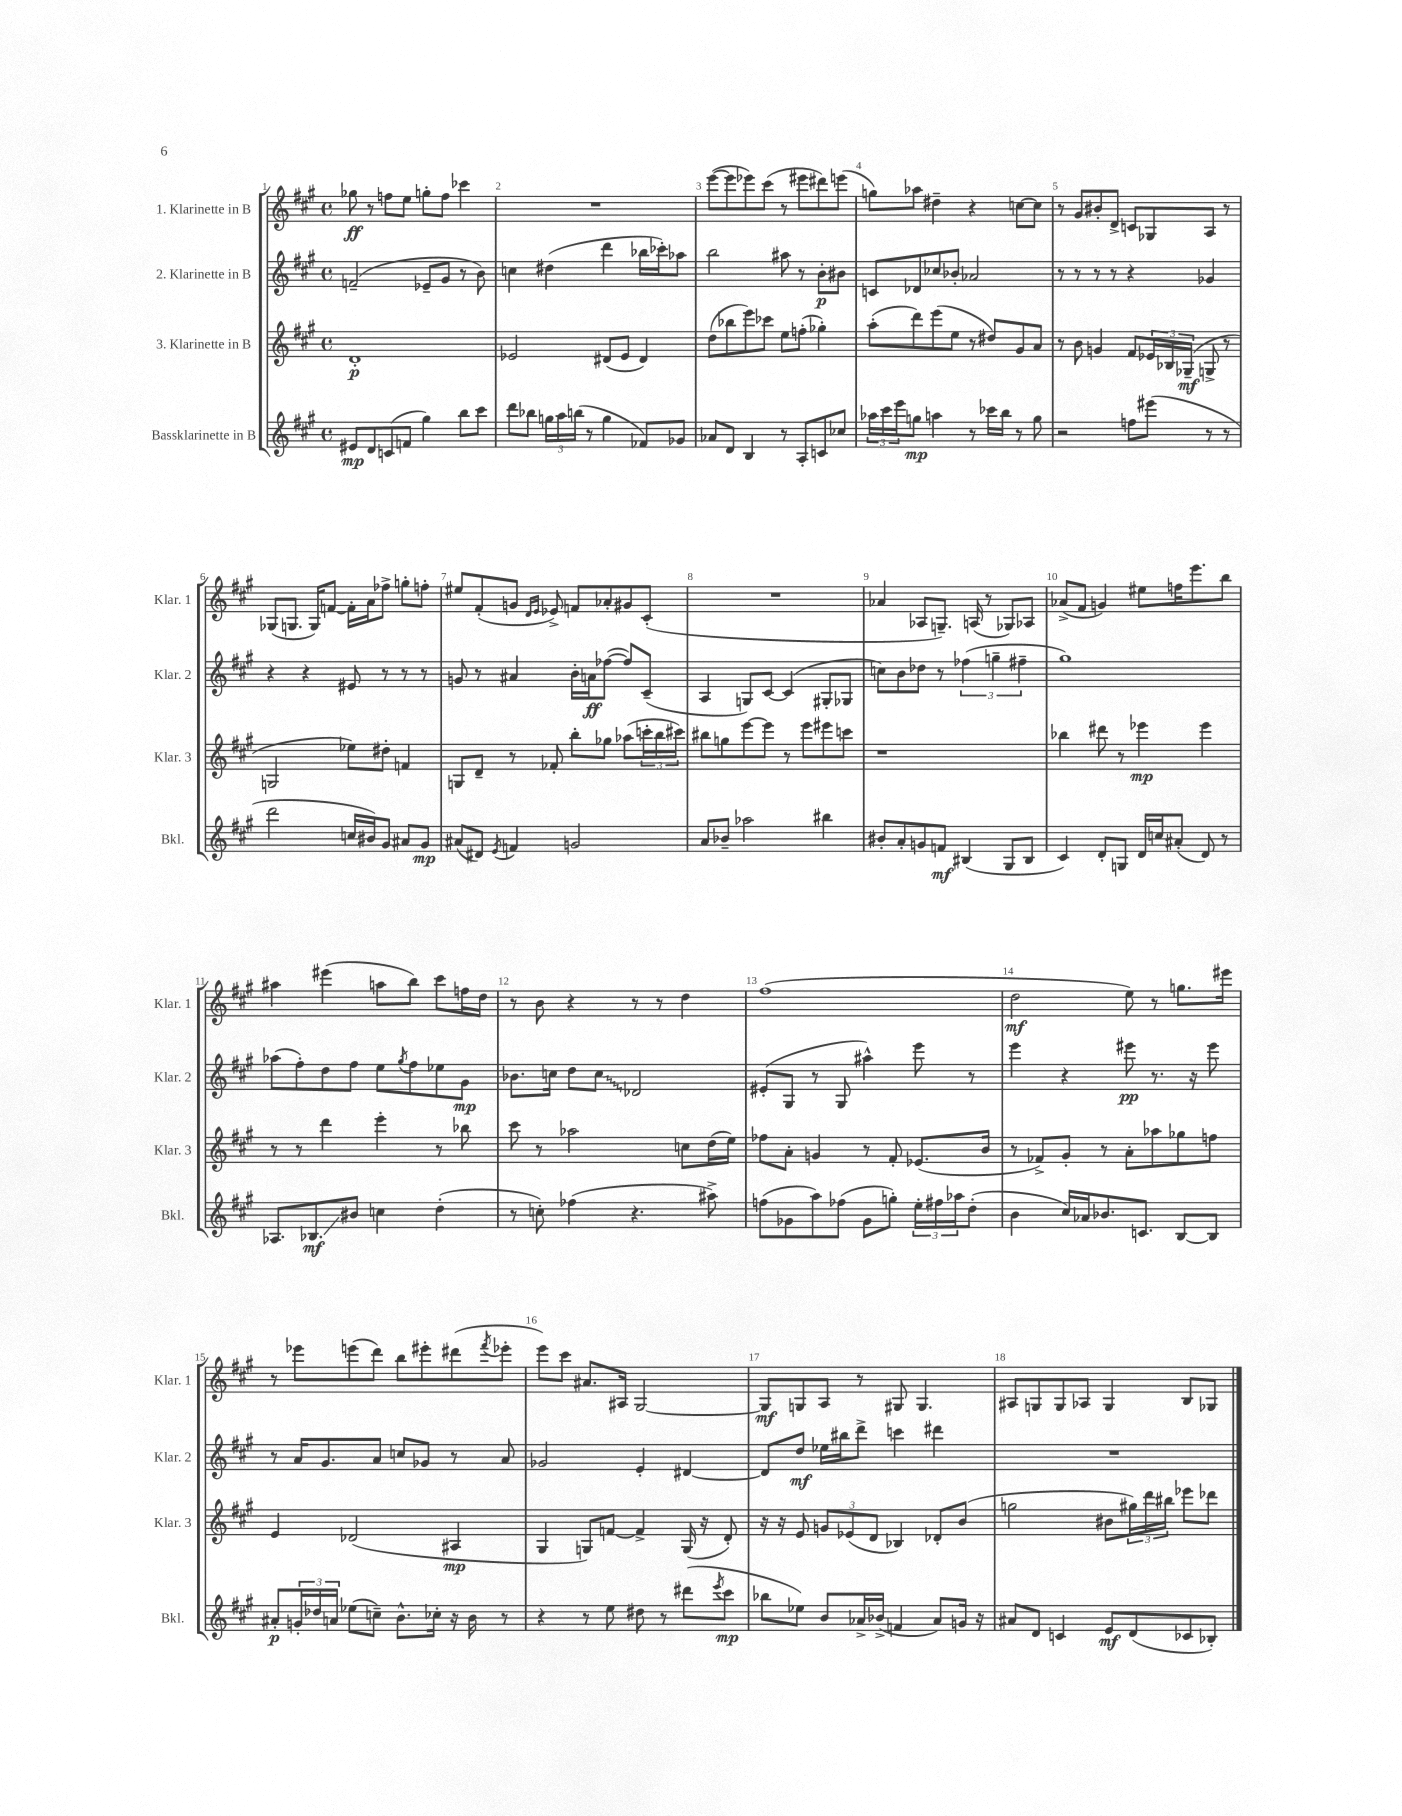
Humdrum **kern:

**kern	**kern	**kern	**kern
*staff4	*staff3	*staff2	*staff1
*clefG2	*clefG2	*clefG2	*clefG2
*k[f#c#g#]	*k[f#c#g#]	*k[f#c#g#]	*k[f#c#g#]
*M4/4	*M4/4	*M4/4	*M4/4
*met(c)	*met(c)	*met(c)	*met(c)
8e#/L	1d'	(2f~/	8gg-\
8d/	.	.	8r
(8c/	.	.	8ff\L
8f/J	.	.	8ee\J
4gg#\)	.	8e-~/L	8gg'\L
.	.	8g#/J	8ff\J
8bb\L	.	8r	4ccc-\
8ccc#\J	.	8b\)	.
=	=	=	=
8ddd\L	2e-/	4cc\	1r
8bb-\J	.	.	.
24gg\LL	.	(4dd#\	.
24aa\	.	.	.
(24bb\JJ	.	.	.
8r	.	.	.
4gg\	(8d#/L	4ddd\	.
.	8e-/J	.	.
8f-/L)	4d#/)	16bb-\LL	.
.	.	16ccc-'\J)	.
8g-/J	.	8aa-\J	.
=	=	=	=
8a-/L	(8dd\L	2bb\	([8eee\L
8d/J	8bb-\	.	8eee\]
4B/	8eee\)	.	8eee-\)
.	8ccc-\J	.	(8ccc#\J
8r	8ee\L	8aa#\	8r
8A'/L	(8ff'\J	8r	8eee#\L
8c/	4gg-'\)	8b'\L	8ddd#\)
8cc-/J	.	8b#\J	(8eee\J
=	=	=	=
24aa-\LL	(8aa'\L	8c/L	8gg\L)
24ccc#\	.	.	.
24eee\J	.	.	.
8gg\J	8ddd\)	8d-/	8aa-\J
4aa\	(8eee\	8cc-/	4dd#~\
.	8ee\J	8b-'/J	.
8r	8r	2a-/	4r
16ccc-\LL	8dd#/L)	.	.
16bb\JJ	.	.	.
8r	8g#/	.	[8cc\L
8gg\	8a/J	.	8cc\]J
=	=	=	=
2r	8r	8r	8r
.	8b\	8r	8g#/L
.	4g/	8r	8b#'/
.	.	8r	8d^/J
8ff\L	8f#/L	4r	8c/L
(8eee#\J	24e-/L	.	8G-/
.	24B-/	.	.
.	(24G-~/JJ	.	.
8r	8G^/	4g-/	8A/J
8r	8r	.	8r
=	=	=	=
2ddd\	2G/	4r	(8G-/L
.	.	.	8.G/J
.	.	4r	.
.	.	.	16G/LK)
.	.	.	[8f/J
16cc/LL	8ee-\L)	8e#/	16f'\]LL
16b#/J)	.	.	16a\J
8g#/J	8dd#'\J	8r	8ff-^\J
8a#/L	4f/	8r	8gg'\L
8g#/J	.	8r	8ff'\J
=	=	=	=
(8a#/L	8G/L	8g/	8ee#/L
8d#/J)	8d~/J	8r	(8f#'/
8qe/	.	.	.
4f/	8r	4a#/	8g/J
.	.	.	16qqd/LL
.	.	.	16qqe/JJ
.	8f-'/	.	8e-^/)
2g/	8bb'\L	16b'\LL	8f/L
.	.	16a\J	.
.	8gg-\J	([8ff-\J	8a-'/
.	(8aa-\L	8ff-/]L)	8g#/
.	24ccc'\L	(8c#~/J	(8c#'/J
.	24bb\	.	.
.	24ccc#\JJ)	.	.
=	=	=	=
8a/L	8bb#\L	4A/	1r
8b-~/J	8gg\	.	.
2aa-\	[8eee\	8G/L)	.
.	8eee\]J	[8c#/J	.
.	8r	(4c#/]	.
.	8eee\L	.	.
4bb#\	8eee#\	8G#'/L	.
.	8ccc\J	8G-/J	.
=	=	=	=
8b#'/L	1r	8cc\L)	4a-/
8a'/	.	8b\	.
8g/	.	8dd-\J	8A-/L
8f/J	.	8r	8.G~/J)
(4B#/	.	(6ff-\	.
.	.	.	(16A/
.	.	.	8r
.	.	6gg~\	.
8G#/L	.	.	8G-/L)
.	.	6ff#~\	.
8B#/J	.	.	8A-/J
=	=	=	=
4c#/)	4bb-\	1gg#)	(8a-^/L
.	.	.	8f#/J
8d'/L	8ddd#\	.	4g/)
8G/J	8r	.	.
16d/LL	4eee-\	.	8ee#\L
16cc/J	.	.	.
(8a#'/J	.	.	16ff\K
.	.	.	8.eee\
8d/)	4eee-\	.	.
8r	.	.	8bb\J
=	=	=	=
8.A-/L	8r	(8aa-\L	4aa#\
.	8r	8ff#'\)	.
8.B-/	.	.	.
.	4ddd\	8dd\	(4eee#\
8b#/J	.	8ff#\J	.
4cc\	4eee'\	8ee\L	8aa\L
.	.	8qgg#/	.
.	.	8ff#\	8bb\J)
(4dd'\	8r	8ee-\	8ccc#\L
.	8bb-\	8g#\J	16ff\L
.	.	.	16dd\JJ
=	=	=	=
8r	8ccc#\	8.b-\L	8r
8cc'\)	8r	.	8b\
.	.	16cc\Jk	.
(4ff-\	2aa-\	8dd\L	4r
.	.	8cc\J	.
4.r	.	2d-/	8r
.	.	.	8r
.	8cc\L	.	4dd\
8aa#^\)	(16dd\L	.	.
.	16ee\JJ)	.	.
=	=	=	=
(8ff\L	8ff-\L	(8e#'/L	(1ff#
8g-\	8a'\J	8G#/J	.
8aa\)	4g/	8r	.
(8ff-\J	.	8G#/	.
8g-\L	8r	4aa#^^\)	.
8gg'\J)	8f#'/	.	.
24ee'\LL	(8.e-/L	8eee\	.
24ff#\	.	.	.
24aa-\J	.	.	.
(8dd'\J	.	8r	.
.	16b/Jk	.	.
=	=	=	=
4b\	8r	4eee\	2dd\
.	8f-^/L)	.	.
16cc#/LL)	8g#'/J	4r	.
16a-/J	.	.	.
8.b-/	8r	.	.
.	8a'\L	8eee#\	8ee\)
8.c/J	.	.	.
.	8aa-\	8.r	8r
[8B/L	8gg-\	.	8.gg\L
.	.	16r	.
8B/]J	8ff\J	8eee#\	.
.	.	.	16eee#\Jk
=	=	=	=
8a#'/L	4e/	8r	8r
24g'/L	.	16a/LK	8eee-\L
24dd-/	.	.	.
.	.	8.g#/	.
24a/JJ	.	.	.
(8ee-\L	(2d-/	.	(8eee\
8cc~\J)	.	8a/J	8ddd\J)
8.b^^\L	.	8cc/L	8bb\L
.	.	8g-/J	8eee#'\
16cc-'\Jk	.	.	.
16r	4A#/	8r	(8ddd#\
16b\	.	.	.
.	.	.	8qfff#/
8r	.	8a/	8eee-'\J
=	=	=	=
4r	4G#/	2g-/	8eee\L)
.	.	.	8ccc#\J
8r	8G/L)	.	8.a#/L
8ee\	[8f/J	.	.
.	.	.	16A#/Jk
8dd#\	4f^/]	4e'/	[2G#/
8r	.	.	.
(8ddd#\L	(16G/	[4d#/	.
.	16r	.	.
8qeee/	.	.	.
8ccc#\J	8d'/)	.	.
=	=	=	=
8bb-\L	16r	8d#/]L	8G#/]L
.	16r	.	.
8ee-\J)	8e/	8dd/J	8G/
8b/L	12g/L	16ee-\LL	8A/J
.	.	16bb#\J	.
.	(12e-/	.	.
16a-^/L	.	8ddd^\J	8r
.	12d/J	.	.
(16b-^/JJ	.	.	.
4f/	4B-/)	4ccc\	8G#/
.	.	.	4.G#/
8a-/L)	8d-'/L	4ddd#\	.
16g/Jk	(8b/J	.	.
16r	.	.	.
=	=	=	=
8a#/L	2gg\	1r	8A#/L
8d/J	.	.	8G/
4c/	.	.	8G/
.	.	.	8A-/J
8e/L	8b#\L	.	4G/
(8d/	24gg#\L)	.	.
.	24ddd\	.	.
.	24bb#\JJ	.	.
8c-/	8eee-\L	.	8B/L
8B-'/J)	8ddd-\J	.	8G-/J
==	==	==	==
*-	*-	*-	*-
